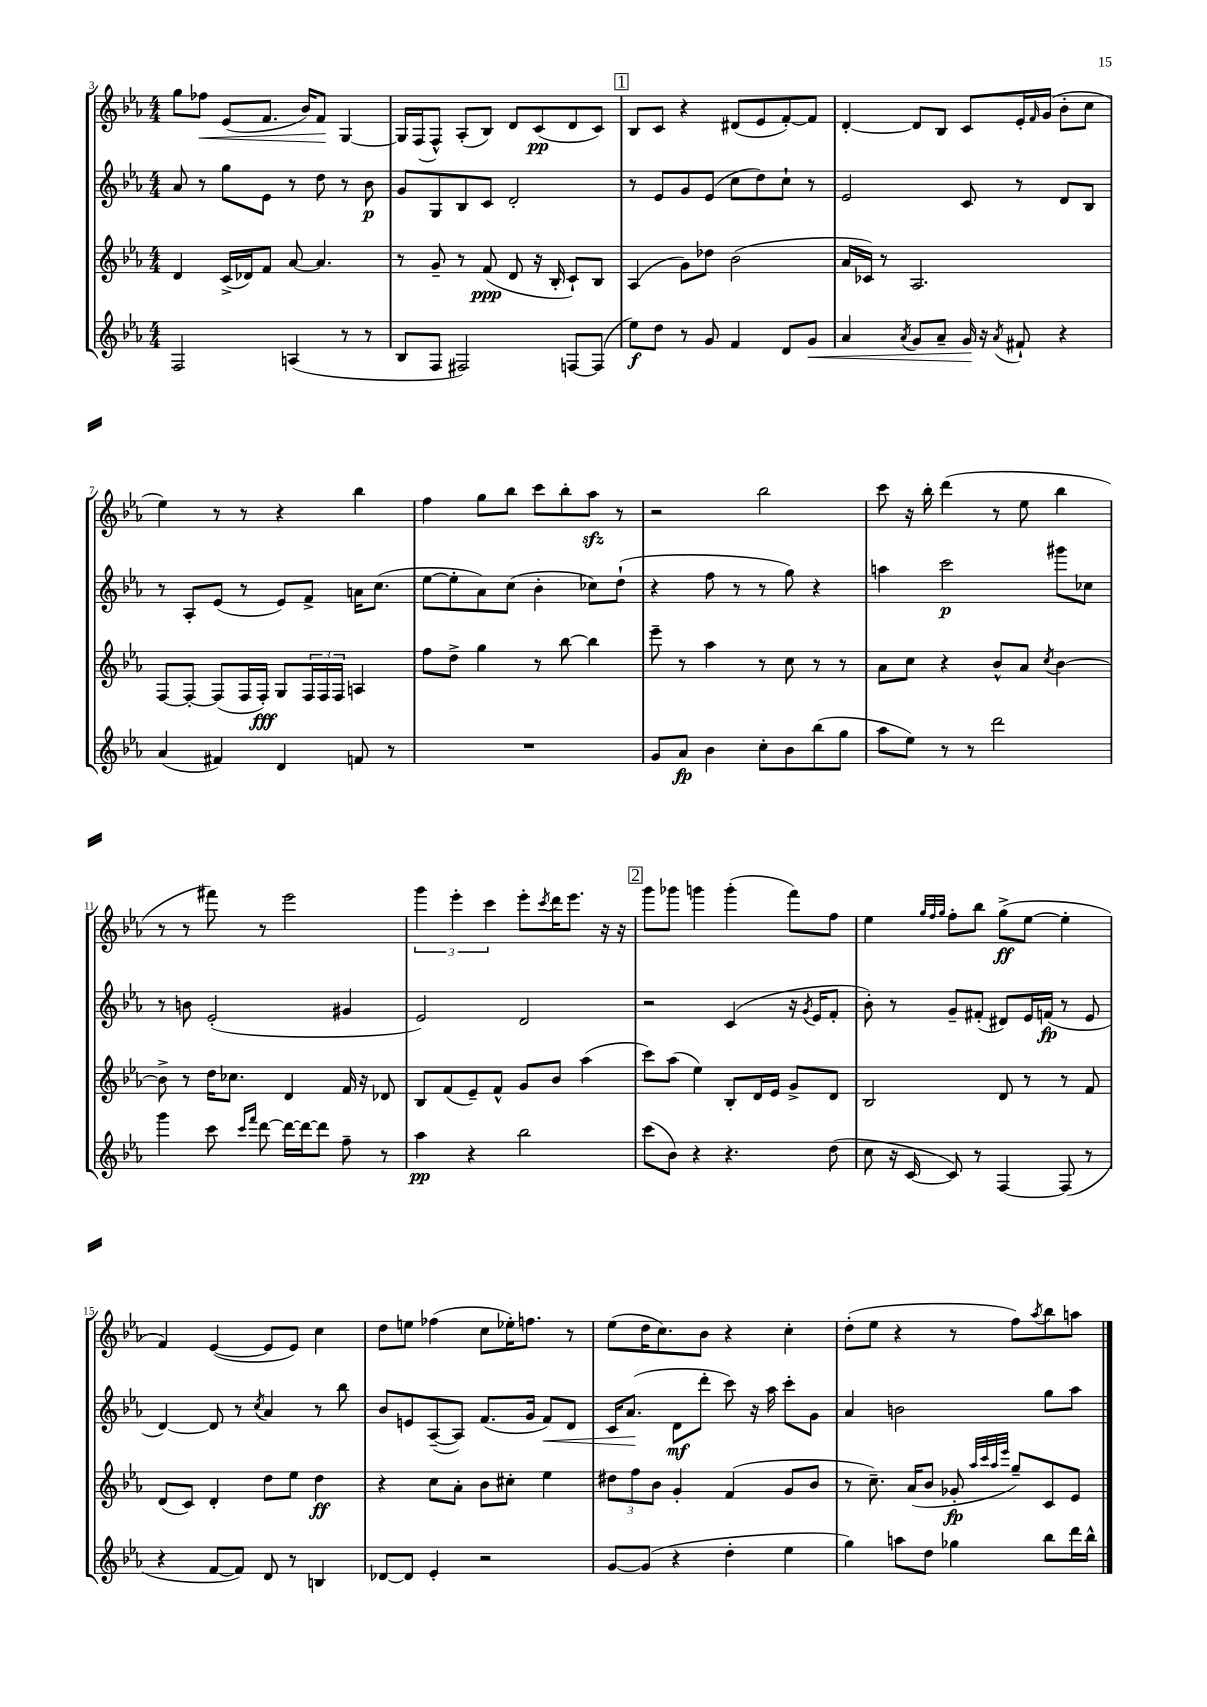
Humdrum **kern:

**kern	**dynam	**kern	**dynam	**kern	**dynam	**kern	**dynam
*part4	*part4	*part3	*part3	*part2	*part2	*part1	*part1
*staff4	*staff4	*staff3	*staff3	*staff2	*staff2	*staff1	*staff1
*clefG2	*	*clefG2	*	*clefG2	*	*clefG2	*
*k[b-e-a-]	*	*k[b-e-a-]	*	*k[b-e-a-]	*	*k[b-e-a-]	*
*M4/4	*	*M4/4	*	*M4/4	*	*M4/4	*
=3	=3	=3	=3	=3	=3	=3	=3
2F/	.	4d/	.	8a-/	.	8gg\L	.
!	!	!	!	!	!	!	!LO:HP:b
.	.	.	.	8r	.	8ff-X\J	<
.	.	(16c^/LL	.	8gg\L	.	(8e-/L	.
.	.	16d-X/J)	.	.	.	.	.
.	.	8f/J	.	8e-\J	.	8.f/J	.
(4An/	.	[8a-/	.	8r	.	.	.
.	.	.	.	.	.	16b-/KL)	.
.	.	4.a-/]	.	8dd\	.	8f/J	.
8r	.	.	.	8r	.	[4G/	[
8r	.	.	.	8b-\	p	.	.
=4	=4	=4	=4	=4	=4	=4	=4
8B-/L	.	8r	.	8g/L	.	16G/LL]	.
.	.	.	.	.	.	(16F/J	.
8F/J	.	8g~/	.	8G/	.	8F^^/J)	.
2F#X/)	.	8r	.	8B-/	.	(8A-'/L	.
.	.	(8f/	ppp	8c/J	.	8B-/J)	.
.	.	8d/	.	2d'/	.	8d/L	.
.	.	16r	.	.	.	(8c/	pp
.	.	16B-'/	.	.	.	.	.
[8Fn/L	.	8c`/L)	.	.	.	8d/	.
(8F/J]	.	8B-/J	.	.	.	8c/J)	.
!!LO:REH:place=s1:t=1
=5	=5	=5	=5	=5	=5	=5	=5
8ee-\L)	f	(4A-/	.	8r	.	8B-/L	.
8dd\J	.	.	.	8e-/L	.	8c/J	.
8r	.	8g\L)	.	8g/	.	4r	.
8g/	.	8dd-X\J	.	(8e-/J	.	.	.
4f/	.	(2b-\	.	8cc\L	.	(8d#X/L	.
.	.	.	.	8dd\)	.	8e-/	.
8d/L	.	.	.	8cc`\J	.	[8f'/)	.
!	!LO:HP:b	!	!	!	!	!	!
8g/J	<	.	.	8r	.	8f/J]	.
=6	=6	=6	=6	=6	=6	=6	=6
4a-/	.	16a-/LL	.	2e-/	.	[4d'/	.
.	.	16c-X/JJ)	.	.	.	.	.
.	.	8r	.	.	.	.	.
8qa-/	.	.	.	.	.	.	.
8g/L	.	2.A-/	.	.	.	8d/L]	.
8a-~/J	.	.	.	.	.	8B-/J	.
16g/	.	.	.	8c/	.	8c/L	.
16r	[	.	.	.	.	.	.
8qa-/	.	.	.	.	.	.	.
8f#X`/	.	.	.	8r	.	16e-'/L	.
.	.	.	.	.	.	16qqf/	.
.	.	.	.	.	.	(16g/JJ	.
4r	.	.	.	8d/L	.	8b-'\L	.
.	.	.	.	8B-/J	.	8cc\J	.
!!LO:LB:g=z
=7	=7	=7	=7	=7	=7	=7	=7
(4a-/	.	[8F/L	.	8r	.	4ee-\)	.
.	.	8F'/J_	.	8A-'/L	.	.	.
4f#X/)	.	(8F/L]	.	(8e-/J	.	8r	.
.	.	16F/L	.	8r	.	8r	.
.	.	16F'/JJ)	fff	.	.	.	.
4d/	.	8G/L	.	8e-/L)	.	4r	.
.	.	24F/L	.	8f^/J	.	.	.
.	.	24F/	.	.	.	.	.
.	.	24F/JJ	.	.	.	.	.
8fn/	.	4An/	.	16an\KL	.	4bb-\	.
.	.	.	.	(8.cc\J	.	.	.
8r	.	.	.	.	.	.	.
=8	=8	=8	=8	=8	=8	=8	=8
1r	.	8ff\L	.	[8ee-\L	.	4ff\	.
.	.	8dd^\J	.	8ee-'\]	.	.	.
.	.	4gg\	.	8a-\)	.	8gg\L	.
.	.	.	.	(8cc\J	.	8bb-\J	.
.	.	8r	.	4b-'\	.	8ccc\L	.
.	.	[8bb-\	.	.	.	8bb-'\	.
.	.	4bb-\]	.	8cc-X\L)	.	8aa-zz\J	.
.	.	.	.	(8dd`\J	.	8r	.
=9	=9	=9	=9	=9	=9	=9	=9
8g/L	.	8eee-~\	.	4r	.	2r	.
8a-/J	fp	8r	.	.	.	.	.
4b-\	.	4aa-\	.	8ff\	.	.	.
.	.	.	.	8r	.	.	.
8cc'\L	.	8r	.	8r	.	2bb-\	.
8b-\	.	8cc\	.	8gg\)	.	.	.
(8bb-\	.	8r	.	4r	.	.	.
8gg\J	.	8r	.	.	.	.	.
=10	=10	=10	=10	=10	=10	=10	=10
8aa-\L	.	8a-\L	.	4aan\	.	8ccc\	.
8ee-\J)	.	8cc\J	.	.	.	16r	.
.	.	.	.	.	.	16bb-'\	.
8r	.	4r	.	2ccc\	p	(4ddd\	.
8r	.	.	.	.	.	.	.
2ddd\	.	8b-^^/L	.	.	.	8r	.
.	.	8a-/J	.	.	.	8ee-\	.
.	.	8qcc/	.	.	.	.	.
.	.	[4b-\	.	8ggg#X\L	.	4bb-\	.
.	.	.	.	8cc-X\J	.	.	.
!!LO:LB:g=z
=11	=11	=11	=11	=11	=11	=11	=11
4ggg\	.	8b-^\]	.	8r	.	8r	.
.	.	8r	.	8bn\	.	8r	.
8ccc\	.	16dd\KL	.	(2e-'/	.	8fff#X\)	.
.	.	8.cc-X\J	.	.	.	.	.
16qqccc/LL	.	.	.	.	.	.	.
16qqfff/JJ	.	.	.	.	.	.	.
[8ddd\	.	.	.	.	.	8r	.
16ddd\LL_	.	4d/	.	.	.	2eee-\	.
16ddd\J_	.	.	.	.	.	.	.
8ddd\J]	.	.	.	.	.	.	.
8ff~\	.	16f/	.	4g#X/	.	.	.
.	.	16r	.	.	.	.	.
8r	.	8d-X/	.	.	.	.	.
=12	=12	=12	=12	=12	=12	=12	=12
4aa-\	pp	8B-/L	.	2e-/)	.	6ggg\	.
.	.	(8f/	.	.	.	.	.
.	.	.	.	.	.	6eee-'\	.
4r	.	8e-~/)	.	.	.	.	.
.	.	.	.	.	.	6ccc\	.
.	.	8f^^/J	.	.	.	.	.
2bb-\	.	8g/L	.	2d/	.	8eee-'\L	.
.	.	.	.	.	.	8qccc/	.
.	.	8b-/J	.	.	.	16ddd\K	.
.	.	.	.	.	.	8.eee-\J	.
.	.	(4aa-\	.	.	.	.	.
.	.	.	.	.	.	16r	.
.	.	.	.	.	.	16r	.
!!LO:REH:place=s1:t=2
=13	=13	=13	=13	=13	=13	=13	=13
(8ccc\L	.	8ccc\L)	.	2r	.	8ggg\L	.
8b-\J)	.	(8aa-\J	.	.	.	8ggg-X\J	.
4r	.	4ee-\)	.	.	.	4gggn\	.
4.r	.	8B-'/L	.	(4c/	.	(4ggg'\	.
.	.	16d/L	.	.	.	.	.
.	.	16e-/JJ	.	.	.	.	.
.	.	8g^/L	.	16r	.	8fff\L)	.
.	.	.	.	8qg/	.	.	.
.	.	.	.	16e-/KL	.	.	.
(8dd\	.	8d/J	.	8f'/J	.	8ff\J	.
=14	=14	=14	=14	=14	=14	=14	=14
8cc\	.	2B-/	.	8b-'\)	.	4ee-\	.
16r	.	.	.	8r	.	.	.
[16c/	.	.	.	.	.	.	.
.	.	.	.	.	.	32qqgg/LLL	.
.	.	.	.	.	.	32qqff/	.
.	.	.	.	.	.	32qqgg/JJJ	.
8c/])	.	.	.	8g~/L	.	8ff'\L	.
8r	.	.	.	(8f#X'/J	.	8bb-\J	.
[4F/	.	8d/	.	8d#X/L)	.	(8gg^\L	ff
.	.	8r	.	16e-/L	.	[8ee-\J	.
.	.	.	.	(16fn/JJ	fp	.	.
(8F/]	.	8r	.	8r	.	4ee-'\]	.
8r	.	8f/	.	8e-/	.	.	.
!!LO:LB:g=z
=15	=15	=15	=15	=15	=15	=15	=15
4r	.	(8d/L	.	[4d/)	.	4f/)	.
.	.	8c/J)	.	.	.	.	.
[8f/L	.	4d'/	.	8d/]	.	([4e-/	.
8f/J])	.	.	.	8r	.	.	.
.	.	.	.	8qcc/	.	.	.
8d/	.	8dd\L	.	4a-/	.	8e-/L]	.
8r	.	8ee-\J	.	.	.	8e-/J)	.
4Bn/	.	4dd\	ff	8r	.	4cc\	.
.	.	.	.	8bb-\	.	.	.
=16	=16	=16	=16	=16	=16	=16	=16
[8d-X/L	.	4r	.	8b-/L	.	8dd\L	.
8d-/J]	.	.	.	8en/	.	8een\J	.
4e-'/	.	8cc\L	.	([8A-~/	.	(4ff-X\	.
.	.	8a-'\J	.	8A-/J])	.	.	.
2r	.	8b-\L	.	(8.f/L	.	8cc\L	.
.	.	8cc#X'\J	.	.	.	16ee-X'\K)	.
.	.	.	.	16g/Jk	.	8.ffn\J	.
!	!	!	!	!	!LO:HP:b	!	!
.	.	4ee-\	.	8f/L)	<	.	.
.	.	.	.	8d/J	.	8r	.
=17	=17	=17	=17	=17	=17	=17	=17
[8g/L	.	12dd#X\L	.	16c/KL	.	(8ee-\L	.
.	.	.	.	(8.a-/J	.	.	.
.	.	12ff\	.	.	.	.	.
(8g/J]	.	.	.	.	.	16dd\K	.
.	.	12b-\J	.	.	.	.	.
.	.	.	.	.	.	8.cc\)	.
4r	.	4g'/	.	8d\L	[ mf	.	.
.	.	.	.	8ddd'\J	.	8b-\J	.
4dd'\	.	(4f/	.	8ccc\)	.	4r	.
.	.	.	.	16r	.	.	.
.	.	.	.	16aa-\	.	.	.
4ee-\	.	8g/L	.	8ccc'\L	.	4cc'\	.
.	.	8b-/J	.	8g\J	.	.	.
=18	=18	=18	=18	=18	=18	=18	=18
4gg\)	.	8r	.	4a-/	.	(8dd'\L	.
.	.	8.cc~\)	.	.	.	8ee-\J	.
8aan\L	.	.	.	2bn\	.	4r	.
.	.	(16a-/KL	.	.	.	.	.
8dd\J	.	8b-/J	.	.	.	.	.
4gg-X\	.	8g-X'/	fp	.	.	8r	.
.	.	32qqaa-/LLL	.	.	.	.	.
.	.	32qqccc/	.	.	.	.	.
.	.	32qqaa-/	.	.	.	.	.
.	.	32qqeee-/JJJ	.	.	.	.	.
.	.	8gg~/L)	.	.	.	8ff\L)	.
.	.	.	.	.	.	8qaa-/	.
8bb-\L	.	8c/	.	8gg\L	.	8bb-\	.
16ddd\L	.	8e-/J	.	8aa-\J	.	8aan\J	.
16bb-^^\JJ	.	.	.	.	.	.	.
==	==	==	==	==	==	==	==
*-	*-	*-	*-	*-	*-	*-	*-
